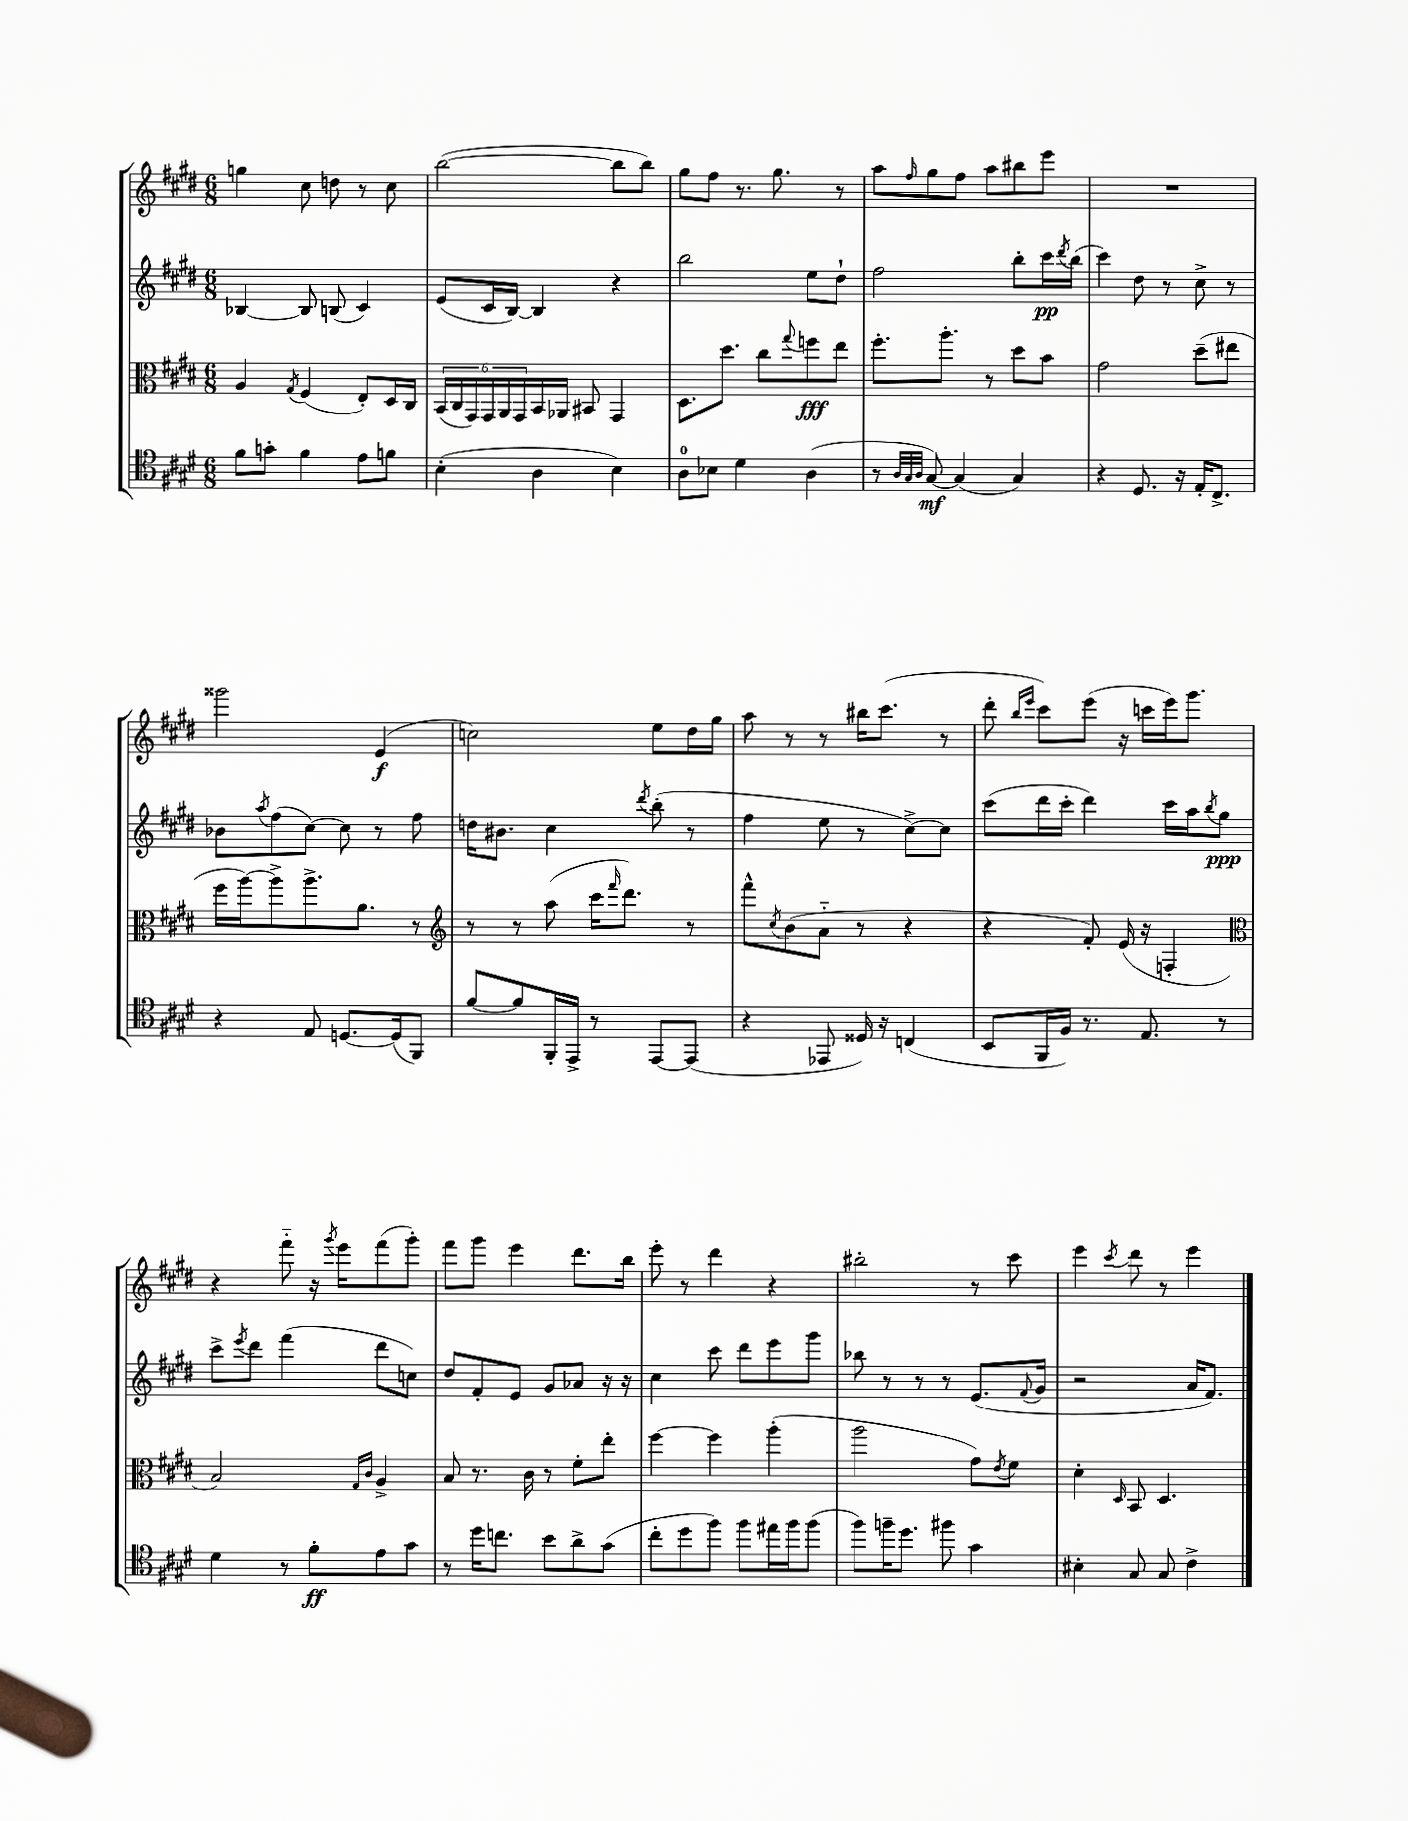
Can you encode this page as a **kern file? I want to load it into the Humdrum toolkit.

**kern	**kern	**kern	**kern
*staff4	*staff3	*staff2	*staff1
*clefC4	*clefC3	*clefG2	*clefG2
*k[f#c#g#d#]	*k[f#c#g#d#]	*k[f#c#g#d#]	*k[f#c#g#d#]
*M6/8	*M6/8	*M6/8	*M6/8
8f#	4A	[4B-	4gg
8g'	.	.	.
.	8qG#	.	.
4f#	(4F#	8B-]	8cc#
.	.	(8B	8dd
8e	8E')	4c#)	8r
8f	16D#	.	8cc#
.	16C#	.	.
=	=	=	=
(4B'	(24BB	(8e	([2bb
.	24C#	.	.
.	24GG#)	.	.
.	24GG#	16c#	.
.	24AA	.	.
.	.	[16B)	.
.	24GG#	.	.
4A	16BB	4B]	.
.	16AA-	.	.
.	8BB#	.	.
4B)	4GG#	4r	8bb]
.	.	.	8bb)
=	=	=	=
8A	8.D#	2bb	8gg#
8B-	.	.	8ff#
.	8.dd#	.	.
4d#	.	.	8.r
.	8cc#	.	.
.	.	.	8.gg#
.	8qqgg#	.	.
(4A	8ff	8ee	.
.	8ee	8dd#`	8r
=	=	=	=
8r	8.ff#'	2ff#	8aa
32qqA	.	.	.
32qqG#	.	.	.
32qqA	.	.	16qqff#
[8G#)	.	.	8gg#
.	8.aa'	.	.
(4G#]	.	.	8ff#
.	8r	.	8aa
4G#)	8dd#	8bb'	8bb#
.	8b	16ccc#	8eee
.	.	8qddd#	.
.	.	(16bb	.
=	=	=	=
4r	2g#	4ccc#)	2.r
8.D#	.	8dd#	.
.	.	8r	.
16r	.	.	.
16E'	(8dd#~	8cc#^	.
8.C#^	.	.	.
.	8ee#	8r	.
=	=	=	=
4r	16ff#	8b-	2ggg##
.	[16aa)	.	.
.	.	8qaa	.
.	8aa^]	(8ff#	.
8E	8.aa^	[8cc#)	.
[8.D	.	8cc#]	.
.	8.a	.	.
.	.	8r	(4e
(16D]	.	.	.
8FF#)	8r	8ff#	.
=	=	=	=
*	*clefG2	*	*
[8f#	8r	16dd	2cc)
.	.	8.b#	.
8f#]	8r	.	.
16FF#'	(8aa	4cc#	.
16EE^	.	.	.
8r	16ccc#	.	.
.	16qqfff#	.	.
.	8.ddd#)	.	.
.	.	8qddd#	.
[8EE	.	(8bb'	8ee
(8EE]	8r	8r	16dd#
.	.	.	16gg#
=	=	=	=
4r	8fff#^^	4ff#	8aa
.	8qcc#	.	.
.	(8b	.	8r
8EE-	8a'~	8ee	8r
16D##)	8r	8r	16bb#
16r	.	.	(8.ccc#
(4C	4r	[8cc#^)	.
.	.	8cc#]	8r
=	=	=	=
8BB	4r	(8ccc#	8ddd#'
.	.	.	16qqbb
.	.	.	16qqeee
16FF#	.	16ddd#	8ccc#)
16F#)	.	16ccc#'	.
8.r	8f#')	4ddd#)	(8eee
.	(16e	.	16r
8.E	16r	.	16ccc
.	4F'	16ccc#	16eee)
.	.	16aa	8.ggg#
.	.	8qbb	.
8r	.	8gg#	.
=	=	=	=
*	*clefC3	*	*
4d#	2B)	8ccc#^	4r
.	.	8qeee	.
.	.	8ddd#	.
8r	.	(4fff#	8fff#'~
8f#'	.	.	16r
.	.	.	8qggg#
.	.	.	16eee
.	16qqG#	.	.
.	16qqc#	.	.
8e	4A^	8ddd#	(8fff#
8g#	.	8cc)	8ggg#')
=	=	=	=
8r	8B	8dd#	8fff#
16dd#	8.r	8f#'	8ggg#
8.cc	.	.	.
.	.	8e	4eee
.	16c#	.	.
8b	8r	8g#	.
8a^	8f#'	8a-	8.ddd#
(8g#	8ee'	16r	.
.	.	16r	16bb
=	=	=	=
8cc#'	[4ff#	4cc#	8eee'
8dd#	.	.	8r
8ff#)	4ff#]	8ccc#	4ddd#
8ff#	.	8ddd#	.
16ee#	(4aa'	8eee	4r
16ff#	.	.	.
(8ff#	.	8ggg#	.
=	=	=	=
8ff#)	2aa	8bb-	2bb#'
16ff~	.	8r	.
8.dd#	.	.	.
.	.	8r	.
8ff#	.	8r	.
4g#	8g#)	(8.e	8r
.	8qe	.	.
.	8f#	.	8ccc#
.	.	8qqf#	.
.	.	16g#	.
=	=	=	=
4B#'	4d#'	2r	4eee
.	16qqD#	.	8qccc#
8G#	8BB	.	8ddd#
8G#	4.D#	.	8r
4c#^	.	16a	4eee
.	.	8.f#)	.
==	==	==	==
*-	*-	*-	*-
